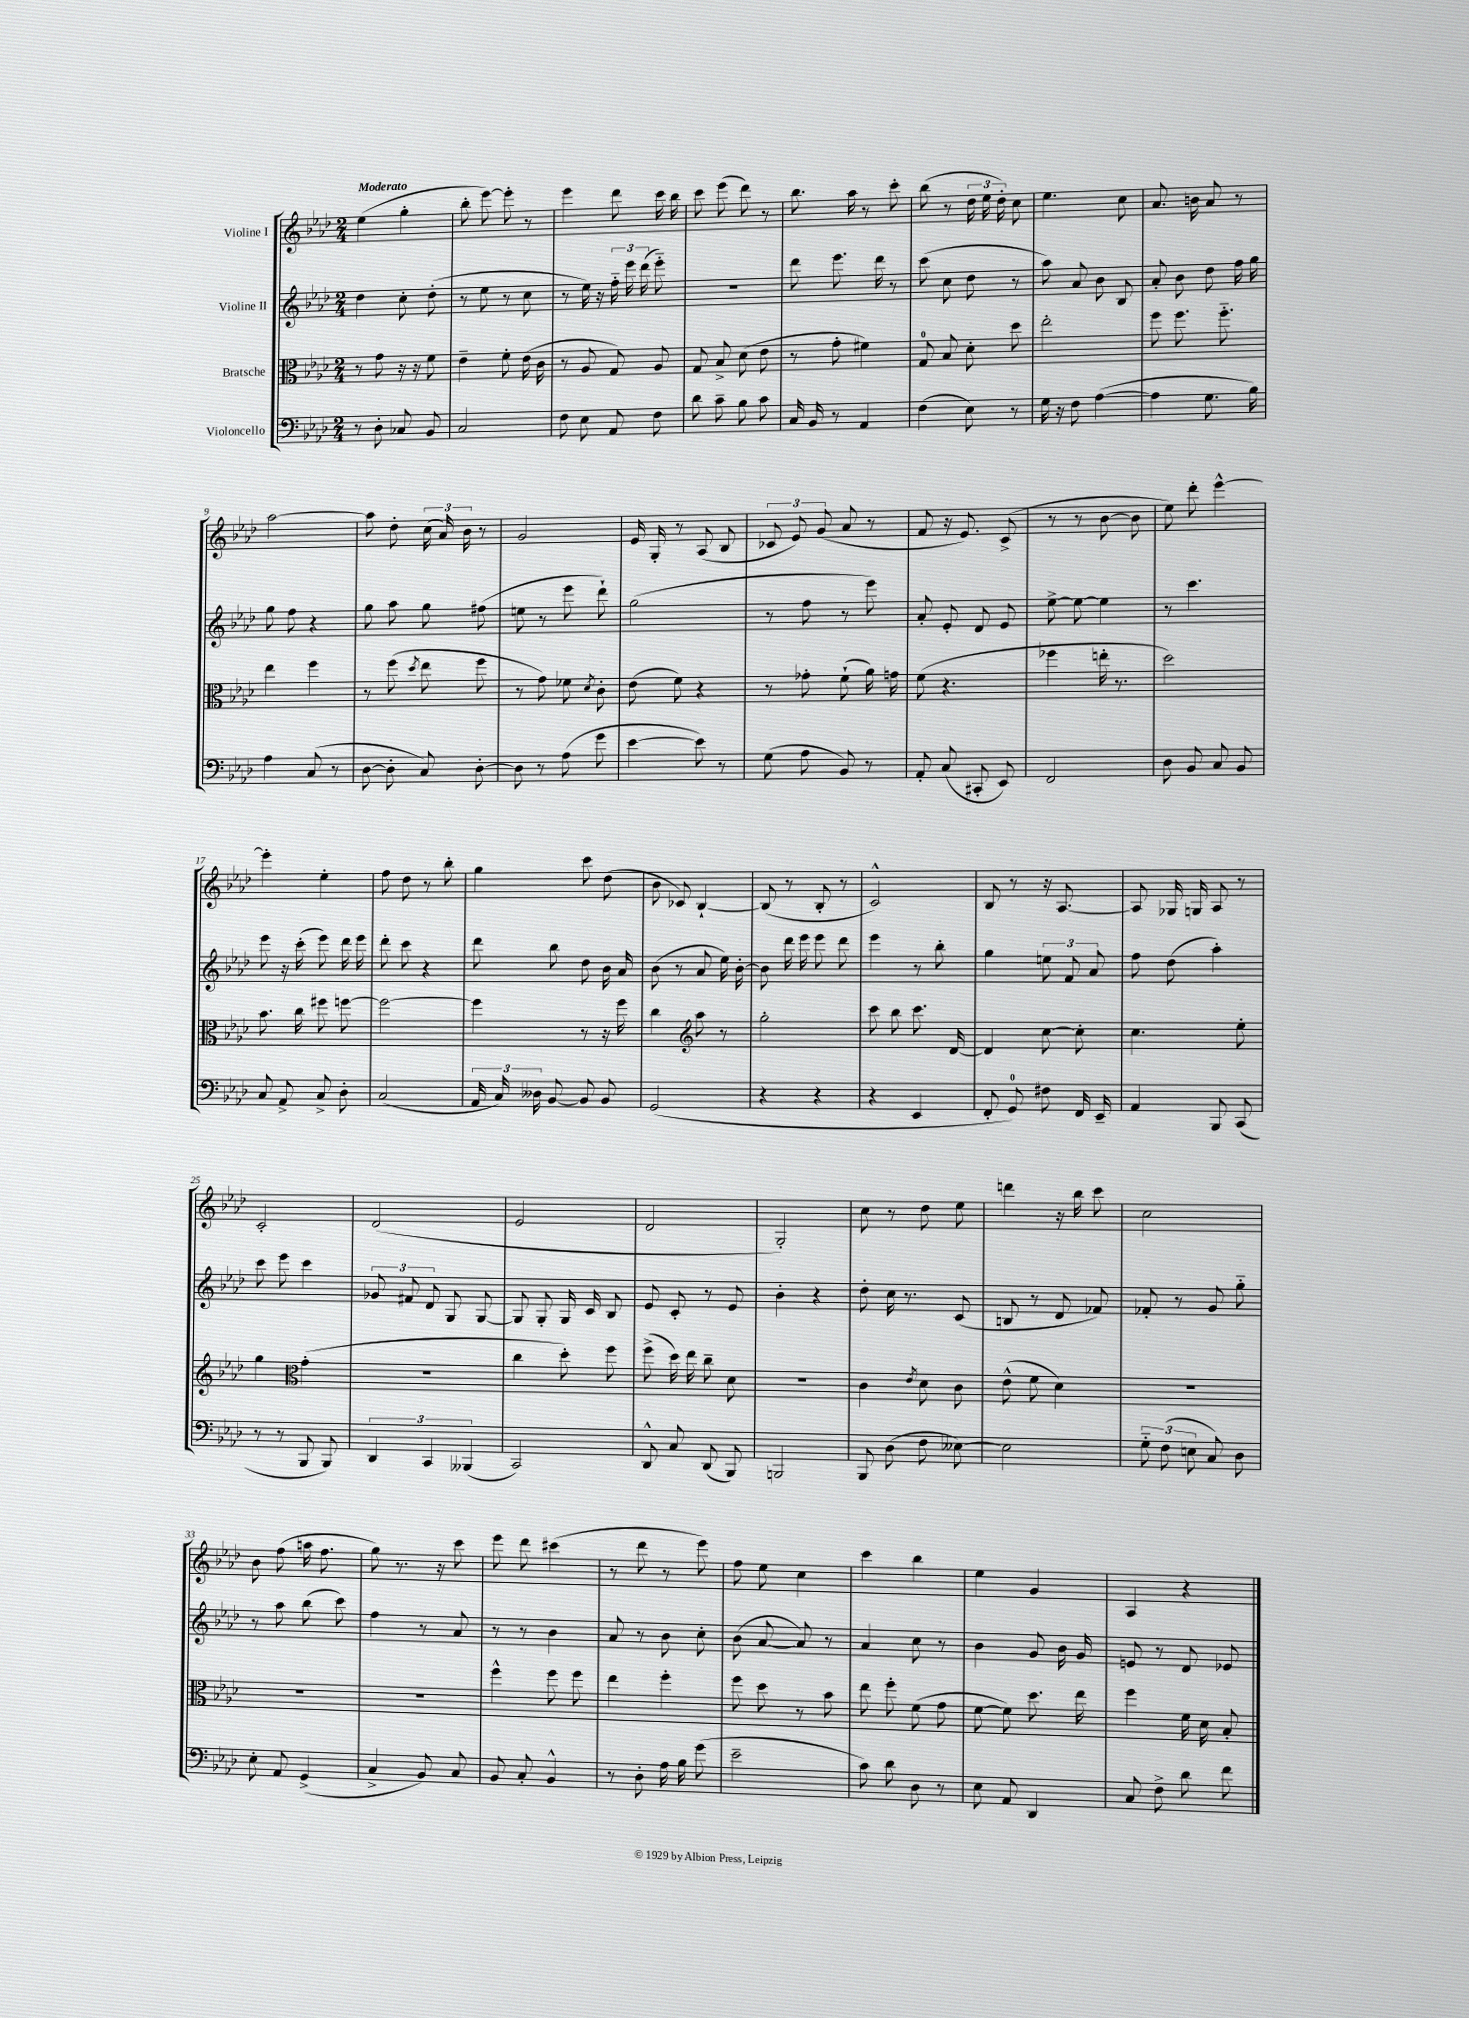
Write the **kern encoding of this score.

**kern	**kern	**kern	**kern
*staff4	*staff3	*staff2	*staff1
*clefF4	*clefC3	*clefG2	*clefG2
*k[b-e-a-d-]	*k[b-e-a-d-]	*k[b-e-a-d-]	*k[b-e-a-d-]
*M2/4	*M2/4	*M2/4	*M2/4
8r	8r	4dd-	(4ee-
8D-'	8g	.	.
8C-	16r	8cc'	4gg'
.	16r	.	.
8BB-	8f	(8dd-'	.
=	=	=	=
2C	4e-~	8r	8bb-'
.	.	8ee-	[8eee-)
.	8f'	8r	8eee-']
.	(16e-	8cc	8r
.	16c	.	.
=	=	=	=
8F	8r	8r	4eee-
8E-	8A-	16ee-)	.
.	.	16r	.
8AA-	8G)	24ff'~	8ddd-
.	.	24eee-	.
.	.	(24ddd-	.
8F	8A-	8eee-'~)	16ccc
.	.	.	16bb-
=	=	=	=
8d-	8G	2r	8ccc
8c~	8B-^	.	(8eee-
8B-	(8d-	.	8ddd-)
8c	8e-	.	8r
=	=	=	=
16C	8r	8ddd-	8.bb-
16BB-	.	.	.
8r	8g'	8.eee-	.
.	.	.	16aa-
4AA-	4f#)	.	8r
.	.	16ddd-	.
.	.	8r	8ccc'
=	=	=	=
(4F	8G	(8ccc	(8bb-
.	8B-	8cc	8r
8E-)	8d-'	8dd-	24dd-
.	.	.	24ee-
.	.	.	24dd-')
8r	8dd-	8r	8cc
=	=	=	=
16G	2ee-'	8aa-)	4.ee-
16r	.	.	.
8F	.	8a-	.
([4A-	.	8b-	.
.	.	8B-	8cc
=	=	=	=
4A-]	8ff	8a-'	8.a-
.	8.ff	8b-	.
.	.	.	16b
8.G	.	8dd-	8a-
.	8.ff'~	.	.
.	.	16ff	8r
16B-)	.	16gg	.
=	=	=	=
4A-	4ee-	8gg	[2aa-
.	.	8ff	.
(8C	4ff	4r	.
8r	.	.	.
=	=	=	=
[8D-	8r	8gg	8aa-]
8D-']	(8ff	8aa-	8dd-'
.	8qdd-	.	.
8C)	8ee-	8gg	(24cc
.	.	.	24a-)
.	.	.	24b-
[8D-'	8ff	(8ff#	8r
=	=	=	=
8D-]	8r	8ee	2g
8r	8g)	8r	.
(8A-	8f-	8eee-	.
.	8qd-	.	.
8g	8c'	8ddd-`)	.
=	=	=	=
[4e-	(8e-	(2gg	16e-
.	.	.	16G'
.	8f)	.	8r
8e-])	4r	.	(8A-
8r	.	.	8B-
=	=	=	=
(8G	8r	8r	12c-
.	.	.	12e-)
8A-	8g-'	8ff	.
.	.	.	(12g
8BB-)	(8f`	8r	8a-
8r	16a-)	8eee-)	8r
.	16g	.	.
=	=	=	=
8AA-'	(8f	8a-'	8f
(8C	4.r	8e-'	16r
.	.	.	8.e-)
8CC#'	.	8d-	.
8EE-)	.	8e-	(8c^
=	=	=	=
2FF	4ff-	[8ee-^	8r
.	.	8ee-_	8r
.	16ee'	4ee-]	[8b-
.	8.r	.	.
.	.	.	8b-]
=	=	=	=
8D-	2dd-)	8r	8ee-)
8BB-	.	4.ccc	8ddd-'
8C	.	.	[4eee-^^
8BB-	.	.	.
=	=	=	=
8C	8.b-	8eee-	4eee-']
8AA-^	.	16r	.
.	16cc	(16ccc'	.
8C^	8ff#	8eee-)	4ee-'
8D-'	[8ff	16ddd-	.
.	.	16eee-	.
=	=	=	=
(2C	2ff_	8ddd-'	8ff
.	.	8ccc	8dd-
.	.	4r	8r
.	.	.	8bb-'
=	=	=	=
24AA-	4ff]	8ddd-	4gg
24C)	.	.	.
24D--	.	.	.
[8BB-	.	8bb-	.
8BB-]	8r	8dd-	8ccc
8BB-	16r	16b-	(8dd-
.	16ff	16a-	.
=	=	=	=
(2GG	4cc	(8b-	8b-
.	.	8r	8c-)
*	*clefG2	*	*
.	8aa-	8a-	[4B-`
.	8r	16ee-)	.
.	.	[16b-'	.
=	=	=	=
4r	2gg'	8b-]	(8B-]
.	.	16ddd-	8r
.	.	16eee-	.
4r	.	8eee-	8B-'
.	.	8ddd-	8r
=	=	=	=
4r	8ccc	4eee-	2c^^)
.	8bb-	.	.
4EE-	8.ccc	8r	.
.	.	8bb-'	.
.	[16d-	.	.
=	=	=	=
8FF'	4d-]	4gg	8B-
8GG)	.	.	8r
8F#	[8cc	12ee	16r
.	.	.	[8.A-
.	.	12f	.
16FF	8cc']	.	.
.	.	12a-	.
16EE-~	.	.	.
=	=	=	=
4AA-	4.cc	8ff	8A-]
.	.	(8dd-	16G-
.	.	.	16G
8BBB-	.	4aa-')	8A-
(8CC	8ee-'	.	8r
=	=	=	=
8r	4gg	8ccc	2c'
8r	.	8eee-	.
*	*clefC3	*	*
8BBB-	(4g'	4ccc	.
8BBB-)	.	.	.
=	=	=	=
6DD-	2r	12g-	(2d-
.	.	12f#	.
6CC	.	12d-	.
.	.	8G	.
(6BBB--	.	.	.
.	.	[8G	.
=	=	=	=
2CC)	4cc	8G]	2e-
.	.	8G'	.
.	8dd-')	16G	.
.	.	16c	.
.	8ff	8B-	.
=	=	=	=
8DD-^^	(8ff^	8e-	2d-
8C	16dd-)	8c'	.
.	16ee-	.	.
(8DD-	8cc~	8r	.
8BBB-)	8d-	8e-	.
=	=	=	=
2BBB	2r	4b-'	2G')
.	.	4r	.
=	=	=	=
8BBB-	4c	8dd-'	8cc
(8D-	.	16cc	8r
.	.	8.r	.
.	8qe-	.	.
8F	8d-	.	8dd-
[8E--)	8c	(8c	8ee-
=	=	=	=
2E--]	(8e-^^	8B	4ddd
.	8f	8r	.
.	4d-)	8d-	16r
.	.	.	16bb-
.	.	8f-)	8ccc
=	=	=	=
12G'~	2r	8f-'	2cc
(12F	.	.	.
.	.	8r	.
12E	.	.	.
8C)	.	8g	.
8D-	.	8gg'~	.
=	=	=	=
8E-'	2r	8r	8b-
8AA-	.	8aa-	(8ff
(4GG^	.	(8bb-	16aa
.	.	.	8.ff
.	.	8ccc)	.
=	=	=	=
4C^	2r	4ff	8gg)
.	.	.	8.r
8BB-)	.	8r	.
.	.	.	16r
8C	.	8a-	8ccc
=	=	=	=
8BB-	4ff^^	8r	8eee-
8C'	.	8r	8ddd-
4BB-^^	8ff	4b-	(4ccc#
.	8ff	.	.
=	=	=	=
8r	4ee-	8a-	8r
8D-'	.	8r	8ddd-
16A-	4ff'	8b-	8r
16B-	.	.	.
(8g	.	8cc'	8eee-)
=	=	=	=
2e-~	8ff	(8b-	8ff
.	8dd-	[8a-	8ee-
.	8r	8a-])	4cc
.	8b-	8r	.
=	=	=	=
8c)	8ee-	4a-	4ccc
8d-	8ff'	.	.
8D-	(8f	8cc	4bb-
8r	8g	8r	.
=	=	=	=
8E-	[8f	4b-	4ee-
8AA-	8f])	.	.
4DD-	8.dd-	8g	4g
.	.	16b-	.
.	16ee-	16g	.
=	=	=	=
8C	4ff	8e	4A-
8F^	.	8r	.
8d-	16f	8d-	4r
.	16d-	.	.
8f	8B-'	8e-	.
==	==	==	==
*-	*-	*-	*-
